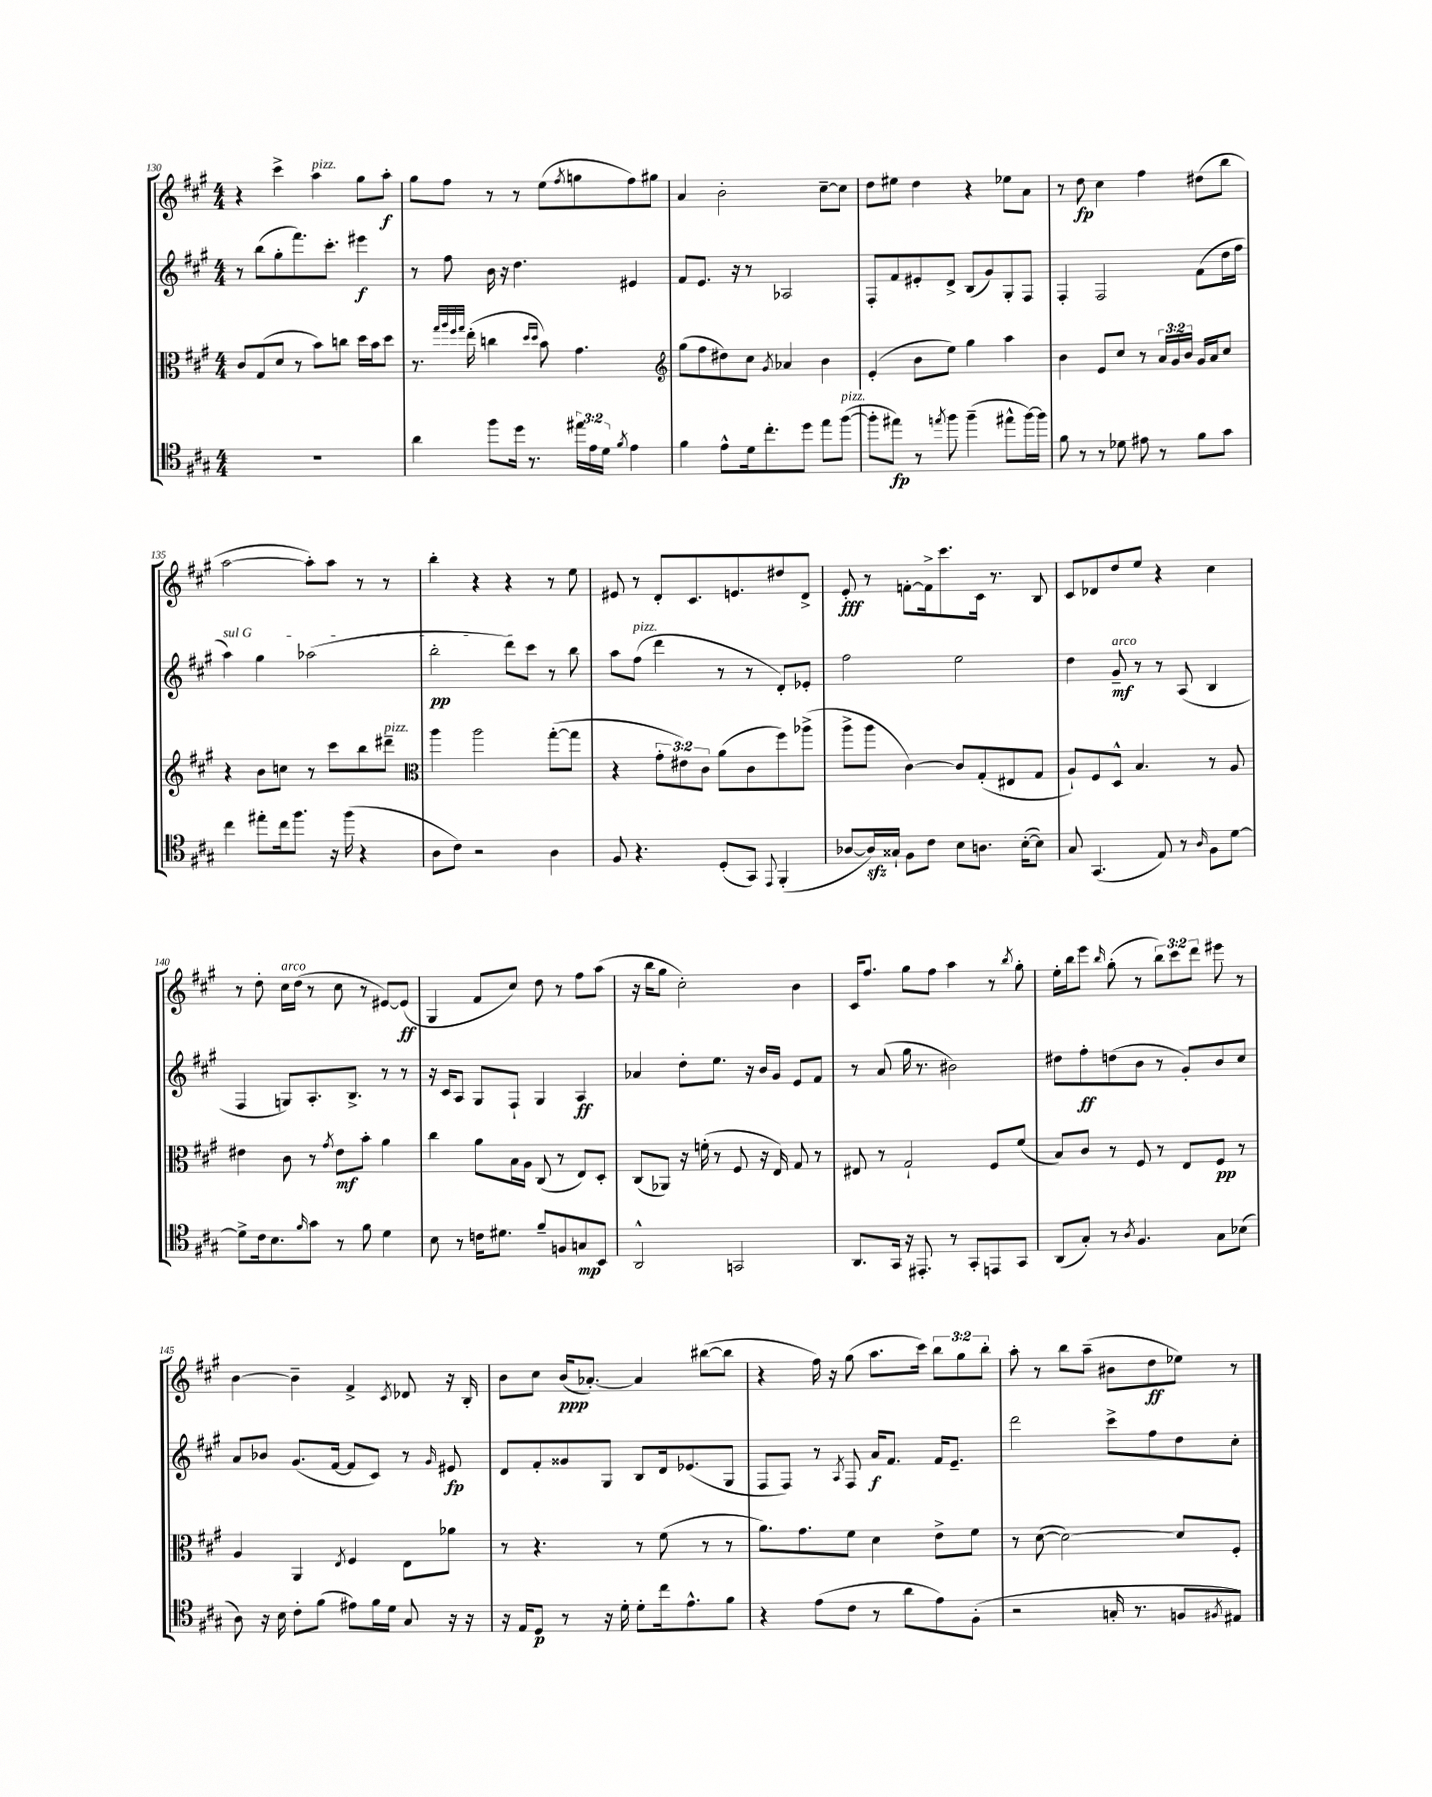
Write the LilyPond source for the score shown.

<<
\new StaffGroup <<
\new Staff = "s0" {
    \clef treble \key a \major \numericTimeSignature \time 4/4 \override Staff.TupletNumber.text = #tuplet-number::calc-fraction-text
    r4 cis'''4-> a''4^\markup { \italic "pizz." } gis''8 a''8-.\f |
    gis''8 fis''8 r8 r8 e''8( \acciaccatura { fis''8 } g''8 fis''8) gis''8 |
    a'4 b'2-. cis''8~-- cis''8 |
    d''8 eis''8 d''4 r4 ees''8 a'8 |
    r8 d''8\fp cis''4 fis''4 dis''8( b''8 |
    a''2~ a''8-.) a''8 r8 r8 |
    b''4-. r4 r4 r8 e''8 |
    eis'8 r8 d'8-. cis'8. e'8. dis''8 d'8-> |
    e'8-.\fff r8 f'8~-. f'16-> cis'''8. cis'16 r8. b8 |
    cis'8 des'8 d''8 e''8 r4 cis''4 |
    r8 d''8-. cis''16^\markup { \italic "arco" } d''16( r8 cis''8 r8 eis'8~) eis'8\ff( |
    gis4 fis'8 cis''8) d''8 r8 fis''8 a''8( |
    r16 b''16 gis''8 cis''2-.) b'4 |
    cis'16 fis''8. gis''8 fis''8 a''4 r8 \acciaccatura { b''8 } gis''8-. |
    e''16-. b''16 e'''8 \grace { b''16 } gis''8-.( r8 \tuplet 3/2 { b''8) cis'''8 d'''8 } eis'''8 r8 |
    b'4~ b'4-- fis'4-> \acciaccatura { cis'8 } des'8 r16 b16-. |
    b'8 cis''8 b'16\ppp( aes'8.~-.) aes'4 bis''8~( bis''8 |
    r4 fis''16) r16 gis''8( a''8. cis'''16) \tuplet 3/2 { b''8 gis''8 b''8-. } |
    a''8-. r8 b''8 a''8--( bis'8 d''8\ff ees''8) r8 \bar "|." |
}
\new Staff = "s1" {
    \clef treble \key a \major \numericTimeSignature \time 4/4
    r8 b''8( gis''8-. fis'''8.) cis'''8.-. eis'''4\f |
    r8 fis''8 b'16 r16 d''4. eis'4 |
    fis'8 e'8. r16 r8 aes2 |
    fis8-. fis'8 eis'8-. d'8-> b8( gis'8) gis8-. fis8 |
    fis4-. fis2 fis'8( d''16 fis''16 |
    \once \override TextSpanner.bound-details.left.text = \markup { \italic "sul G" } a''4\startTextSpan) gis''4 aes''2( |
    b''2-.\pp d'''8) cis'''8\stopTextSpan r8 b''8 |
    a''8 fis''8^\markup { \italic "pizz." }( d'''4 r8 r8 d'8-.) ees'8-. |
    fis''2 e''2 |
    d''4 gis'8--\mf^\markup { \italic "arco" } r8 r8 a8( b4 |
    fis4 g8) a8.-. b8.-> r8 r8 |
    r16 cis'16 a8 gis8 fis8-! gis4 a4\ff |
    aes'4 d''8-. e''8. r16 b'16 gis'16 e'8 fis'8 |
    r8 a'8( gis''16 r8. bis'2) |
    dis''8 fis''8-.\ff d''8( b'8 r8 gis'8-.) b'8 cis''8 |
    a'8 bes'8 gis'8.( fis'16~ fis'8 cis'8) r8 \grace { gis'16 } eis'8\fp |
    d'8 fis'8-. gisis'8 gis8 b8 d'16 ees'8.( gis8 |
    fis8 fis8) r8 \acciaccatura { a8 } fis8 a'16\f fis'8. fis'16 e'8.-- |
    d'''2 cis'''8-> fis''8 d''8 cis''8-. \bar "|." |
}
\new Staff = "s2" {
    \clef alto \key a \major \numericTimeSignature \time 4/4 \override Staff.TupletNumber.text = #tuplet-number::calc-fraction-text
    cis'8 gis8( d'8 r8 b'8) c''8 d''16 b'16 d''8 |
    r8. \grace { gis''32 a''32 fis''32 gis''32 } e''16-.( c''4 \grace { d''16 d''16 } b'8) gis'4. |
    \clef treble gis''8( fis''8 dis''8) cis''8 \acciaccatura { gis'8 } aes'4 b'4 |
    e'4-.( b'8 e''8) gis''4 a''4 |
    b'4 e'8 cis''8 r8 \tuplet 3/2 { a'16 gis'16 b'16 } gis'16 a'16 cis''8 |
    r4 b'8 c''8 r8 cis'''8 b''8 dis'''8--^\markup { \italic "pizz." } |
    \clef alto a''4 a''2 gis''8~-.( gis''8 |
    r4 \tuplet 3/2 { gis'8-. eis'8) cis'8 } a'8( cis'8 fis''8) aes''8->( |
    a''8-> a''8 cis'4~) cis'8 gis8-.( eis8 gis8 |
    a8-!) fis8 d8-^ b4. r8 a8 |
    eis'4 cis'8 r8 \acciaccatura { gis'8 } eis'8\mf b'8-. a'4 |
    cis''4 a'8 b16 a16 cis8( r8 e8) d8-. |
    cis8( aes,8) r16 f'16-.( r8 fis8 r16 e16) gis8 r8 |
    eis8 r8 gis2-! fis8 fis'8( |
    b8) cis'8 r8 fis8 r8 e8 fis8\pp r8 |
    a4 a,4 \acciaccatura { e8 } fis4 e8 aes'8 |
    r8 r4. r8 fis'8( r8 r8 |
    a'8.) gis'8. fis'8 d'4 e'8-> fis'8 |
    r8 d'8~( d'2~) d'8 fis8-. \bar "|." |
}
\new Staff = "s3" {
    \clef tenor \key a \major \numericTimeSignature \time 4/4 \override Staff.TupletNumber.text = #tuplet-number::calc-fraction-text
    R1 |
    a'4 fis''8 d''16 r8. \tuplet 3/2 { eis''16 e'16 d'16 } \acciaccatura { fis'8 } e'4 |
    fis'4 e'8-^ d'16 cis''8.-. d''8 e''8 fis''8~^\markup { \italic "pizz." }( |
    fis''8-. eis''8\fp) r8 \acciaccatura { e''8 } fis''8 fis''4--( eis''8-^ fis''16~) fis''16 |
    fis'8 r8 r8 des'8 eis'8 r8 fis'8 gis'8 |
    cis''4 eis''8-. cis''16 fis''8. r16 fis''16( r4 |
    a8 cis'8) r2 a4 |
    fis8 r4. d8-.( gis,8) \appoggiatura { e,8 } fis,4-.( |
    aes8~ aes16\sfz) gisis16-! fis8 cis'8 b8 a8. b16~-.( b8) |
    gis8 gis,4.( e8) r8 \grace { a16 } fis8 d'8~ |
    d'8-> cis'16 b8. \grace { fis'16 } gis'8 r8 fis'8 d'4 |
    b8 r8 c'16 dis'8. fis'8-- f8 g8\mp b,8 |
    a,2-^ g,2 |
    a,8. gis,16 r16 eis,8.-. r8 gis,8-. e,8 gis,8 |
    a,8( gis8-.) r8 \acciaccatura { a8 } fis4. gis8 bes8( |
    a8) r16 b16 cis'8-. fis'8( eis'8) fis'16 d'16 gis8 r16 r16 |
    r16 e16 d8\p r8 r16 d'16-. d'8-. cis''16 e'8.-^ fis'8 |
    r4 e'8( cis'8 r8 a'8 e'8) fis8-.( |
    r2 g16-. r8. f8 \acciaccatura { fis8 } eis8) \bar "|." |
}
>>
>>
\layout { \context { \Score currentBarNumber = #130 } }
